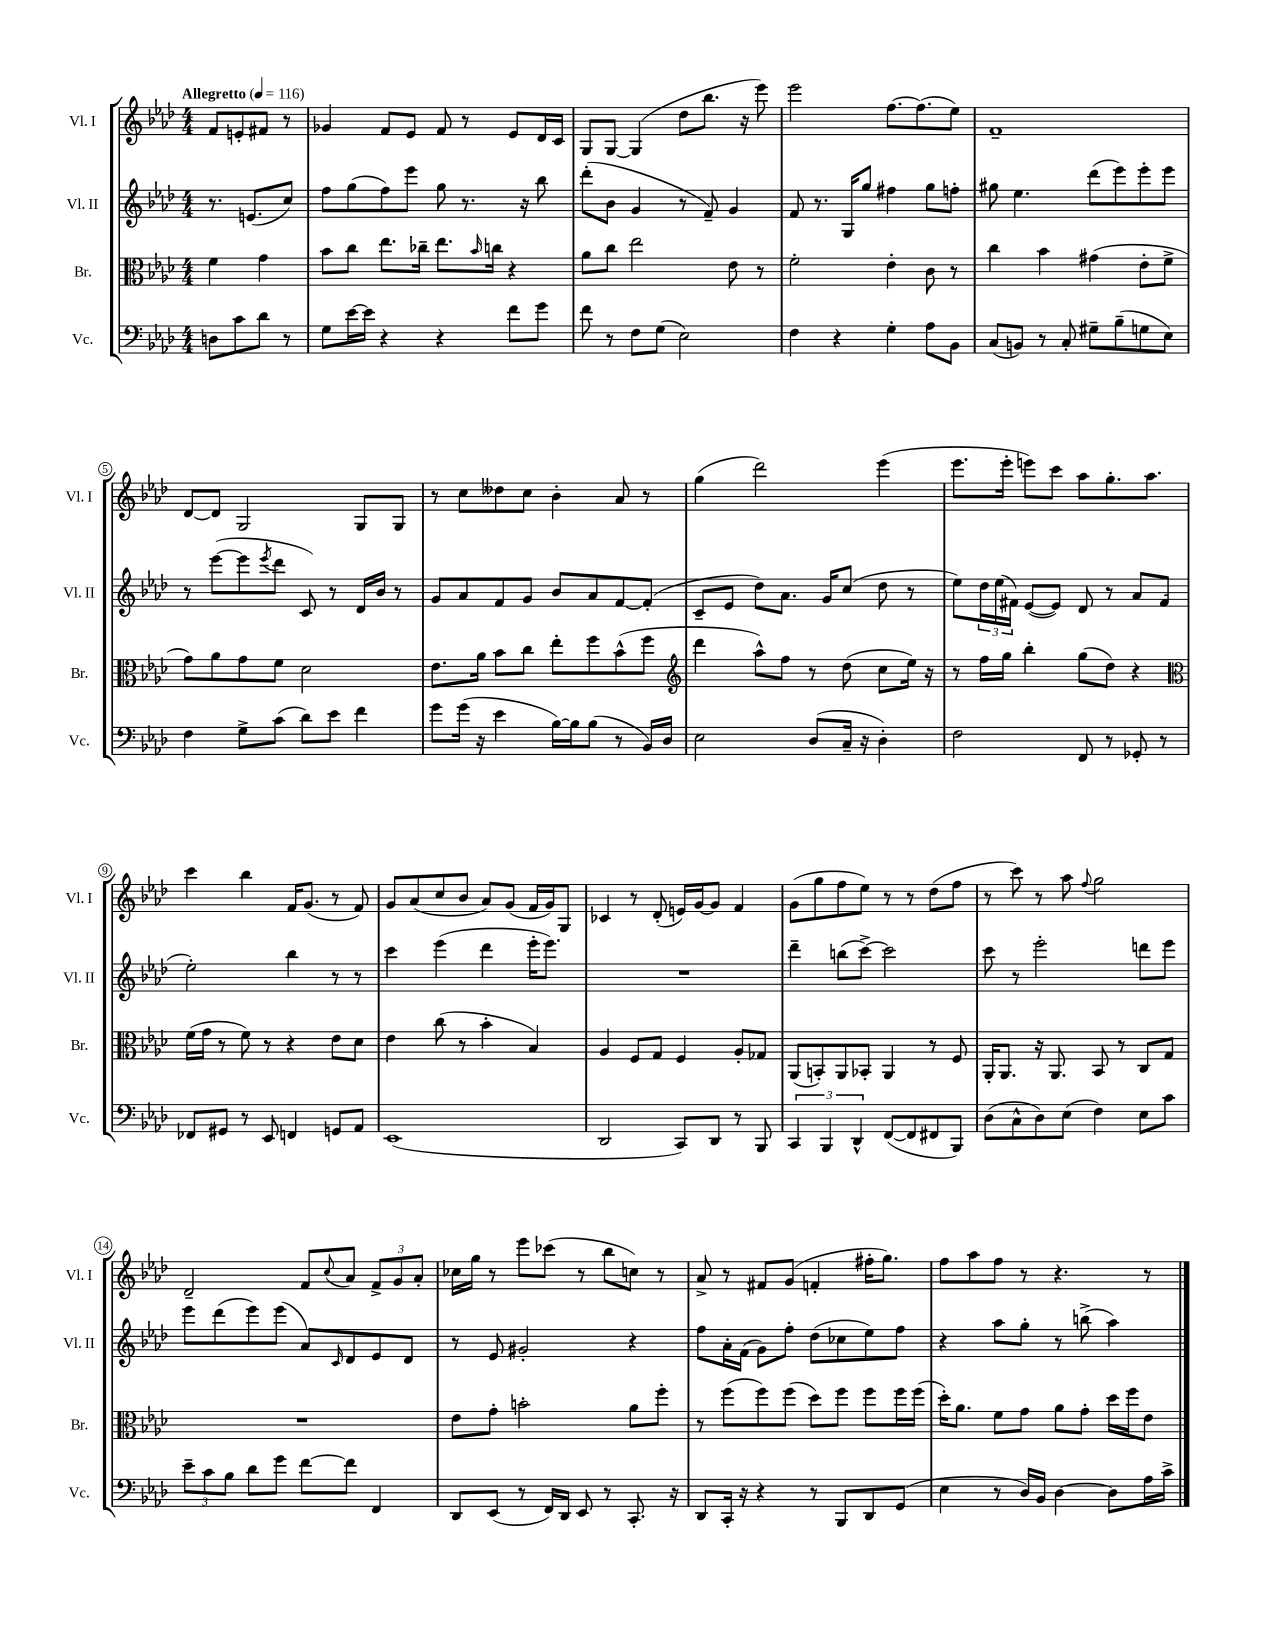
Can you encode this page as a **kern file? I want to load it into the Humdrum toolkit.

**kern	**kern	**kern	**kern
*part4	*part3	*part2	*part1
*staff4	*staff3	*staff2	*staff1
*I"Vc.	*I"Br.	*I"Vl. II	*I"Vl. I
*I'Vc.	*I'Br.	*I'Vl. II	*I'Vl. I
*clefF4	*clefC3	*clefG2	*clefG2
*k[b-e-a-d-]	*k[b-e-a-d-]	*k[b-e-a-d-]	*k[b-e-a-d-]
*M4/4	*M4/4	*M4/4	*M4/4
*MM116	*MM116	*MM116	*MM116
=	=	=	=
!	!	!	!LO:TX:a:B:t=Allegretto
8Dn\L	4f\	8.r	8f/L
8c\	.	.	8en'/
.	.	(8.en/L	.
8d-\J	4g\	.	8f#X/J
8r	.	8cc/J)	8r
=1	=1	=1	=1
8G\L	8b-\L	8ff\L	4g-X/
[16e-\L	8cc\J	(8gg\	.
16e-\JJ]	.	.	.
4r	8.ee-\L	8ff\)	8f/L
.	.	8eee-\J	8e-/J
.	16cc-X~\Jk	.	.
4r	8.ee-\L	8gg\	8f/
.	.	8.r	8r
.	16qqb-/	.	.
.	16ccn\Jk	.	.
8f\L	4r	.	8e-/L
.	.	16r	.
8g\J	.	8bb-\	16d-/L
.	.	.	16c/JJ
=2	=2	=2	=2
8f\	8a-\L	(8ddd-'\L	8G/L
8r	8cc\J	8b-\J	[8G/J
8F\L	2ee-\	4g/	(4G/]
(8G\J	.	.	.
2E-\)	.	8r	8dd-\L
.	.	8f~/)	8.bb-\J
.	8e-\	4g/	.
.	.	.	16r
.	8r	.	8eee-\)
=3	=3	=3	=3
4F\	2f'\	8f/	2eee-\
.	.	8.r	.
4r	.	.	.
.	.	16G/KL	.
.	.	8gg/J	.
4G'\	4e-'\	4ff#X\	[8.ff\L
.	.	.	(8.ff\]
8A-\L	8c\	8gg\L	.
8BB-\J	8r	8ffn'\J	8ee-\J)
=4	=4	=4	=4
(8C/L	4cc\	8gg#X\	1f~
8BBn/J)	.	4.ee-\	.
8r	4b-\	.	.
8C'/	.	.	.
8G#X~\L	(4g#X\	(8ddd-\L	.
(8B-~\	.	8eee-\)	.
8Gn\	8e-'\L	8eee-'\	.
8E-\J)	8f^\J	8eee-\J	.
!!LO:LB:g=z
=5	=5	=5	=5
4F\	8g\L)	8r	[8d-/L
.	8a-\	([8eee-\L	8d-/J]
8G^\L	8g\	8eee-\]	2G/
.	.	8qeee-/	.
(8c\J	8f\J	8ddd-\J	.
8d-\L)	2d-\	8c/)	.
8e-\J	.	8r	.
4f\	.	16d-/LL	8G/L
.	.	16b-/JJ	.
.	.	8r	8G/J
=6	=6	=6	=6
8g\L	8.e-\L	8g/L	8r
(16g\Jk	.	8a-/	8cc\L
16r	16a-\Jk	.	.
4e-\	8b-\L	8f/	8dd--X\
.	8cc\J	8g/J	8cc\J
[16B-\LL)	8ee-'\L	8b-/L	4b-'\
16B-\J]	.	.	.
(8B-\J	8ff\	8a-/	.
8r	(8b-^^\	[8f/	8a-/
16BB-/LL)	8ff\J	(8f'/J]	8r
16D-/JJ	.	.	.
=7	=7	=7	=7
*	*clefG2	*	*
2E-\	4ddd-\	8c~/L	(4gg\
.	.	8e-/J	.
.	8aa-^^\L)	8dd-\L)	2ddd-\)
.	8ff\J	8.a-\J	.
(8D-/L	8r	.	.
.	.	16g/KL	.
16C~/Jk	(8dd-\	(8cc/J	.
16r	.	.	.
4D-'\)	8cc\L	8dd-\	(4eee-\
.	16ee-\Jk)	8r	.
.	16r	.	.
=8	=8	=8	=8
2F\	8r	8ee-\L)	8.eee-\L
.	16ff\LL	24dd-\L	.
.	.	(24ee-\	.
.	16gg\JJ	.	16eee-'\Jk
.	.	24f#X\JJ)	.
.	4bb-'\	([8e-/L	8eeen\L)
.	.	8e-/J])	8ccc\J
8FF/	(8gg\L	8d-/	8aa-\L
8r	8dd-\J)	8r	8.gg'\
8GG-X'/	4r	8a-/L	.
.	.	.	8.aa-\J
8r	.	(8f#/J	.
!!LO:LB:g=z
=9	=9	=9	=9
*	*clefC3	*	*
8FF-X/L	(16f\LL	2ee-'\)	4ccc\
.	16g\JJ	.	.
8GG#X/J	8r	.	.
8r	8f\)	.	4bb-\
8EE-/	8r	.	.
4FFn/	4r	4bb-\	16f/KL
.	.	.	(8.g/J
8GGn/L	8e-\L	8r	8r
8AA-/J	8d-\J	8r	8f/)
=10	=10	=10	=10
(1EE-	4e-\	4ccc\	8g/L
.	.	.	(8a-/
.	(8cc\	(4eee-\	8cc/
.	8r	.	8b-/J
.	4b-'\	4ddd-\	8a-/L)
.	.	.	(8g/J
.	4B-/)	16eee-'\KL	16f/LL
.	.	8.eee-\J)	16g/J)
.	.	.	8G/J
=11	=11	=11	=11
2DD-/	4A-/	1r	4c-X/
.	8F/L	.	8r
.	8G/J	.	(8d-'/
8CC/L)	4F/	.	16en/LL)
.	.	.	[16g/J
8DD-/J	.	.	8g/J]
8r	8A-'/L	.	4f/
8BBB-/	8G-X/J	.	.
=12	=12	=12	=12
6CC/	(8AA-/L	4ddd-~\	(8g\L
.	8BBn'/)	.	8gg\
6BBB-/	.	.	.
.	8AA-/	(8bbn\L	8ff\
6DD-^^/	.	.	.
.	8BB-X'/J	[8ccc^\J)	8ee-\J)
([8FF/L	4AA-/	2ccc\]	8r
8FF/]	.	.	8r
8FF#X/	8r	.	(8dd-\L
8BBB-/J)	8F/	.	8ff\J
=13	=13	=13	=13
(8D-\L	16AA-'/KL	8ccc\	8r
.	8.AA-/J	.	.
8C^^\	.	8r	8ccc\)
8D-\)	16r	2eee-'\	8r
.	8.AA-/	.	.
(8E-\J	.	.	8aa-\
.	.	.	8qqff/
4F\)	8BB-/	.	2gg\
.	8r	.	.
8E-\L	8C/L	8dddn\L	.
8c\J	8G/J	8eee-\J	.
!!LO:LB:g=z
=14	=14	=14	=14
12e-~\L	1r	8eee-\L	2d-~/
12c\	.	.	.
.	.	(8ddd-\	.
12B-\J	.	.	.
8d-\L	.	8eee-\)	.
8g\J	.	(8eee-\J	.
[8f\L	.	8a-/L)	8f/L
.	.	16qqc/	8qqcc/
8f\J]	.	8d-/	8a-/J
4FF/	.	8e-/	12f^/L
.	.	.	12g/
.	.	8d-/J	.
.	.	.	12a-'/J
=15	=15	=15	=15
8DD-/L	8e-\L	8r	16cc-X\LL
.	.	.	16gg\JJ
(8EE-/J	8g'\J	8e-/	8r
8r	2bn'\	2g#X'/	8eee-\L
16FF/LL)	.	.	(8ccc-X\J
16DD-/JJ	.	.	.
8EE-/	.	.	8r
8r	.	.	8bb-\L
8.CC'/	8a-\L	4r	8ccn\J)
.	8ff'\J	.	8r
16r	.	.	.
=16	=16	=16	=16
8DD-/L	8r	8ff\L	8a-^/
16CC'/Jk	(8ff\L	16a-'\L	8r
16r	.	(16f\JJ	.
4r	8ff\)	8g\L)	8f#X/L
.	(8ff\J	8ff'\J	(8g/J
8r	8dd-\L)	(8dd-\L	4fn'/
8BBB-/L	8ff\J	8cc-X\	.
8DD-/	8ff\L	8ee-\)	16ff#X'\KL
.	.	.	8.gg\J)
(8GG/J	16ff\L	8ff\J	.
.	(16ff\JJ	.	.
=17	=17	=17	=17
4E-\	16dd-'\KL)	4r	8ff\L
.	8.a-\J	.	.
.	.	.	8aa-\
8r	8f\L	8aa-\L	8ff\J
16D-/LL)	8g\J	8gg'\J	8r
16BB-/JJ	.	.	.
[4D-\	8a-\L	8r	4.r
.	8g'\J	(8bbn^\	.
8D-\L]	16dd-\LL	4aa-\)	.
.	16ff\J	.	.
16A-\L	8e-\J	.	8r
16c^\JJ	.	.	.
==	==	==	==
*-	*-	*-	*-
